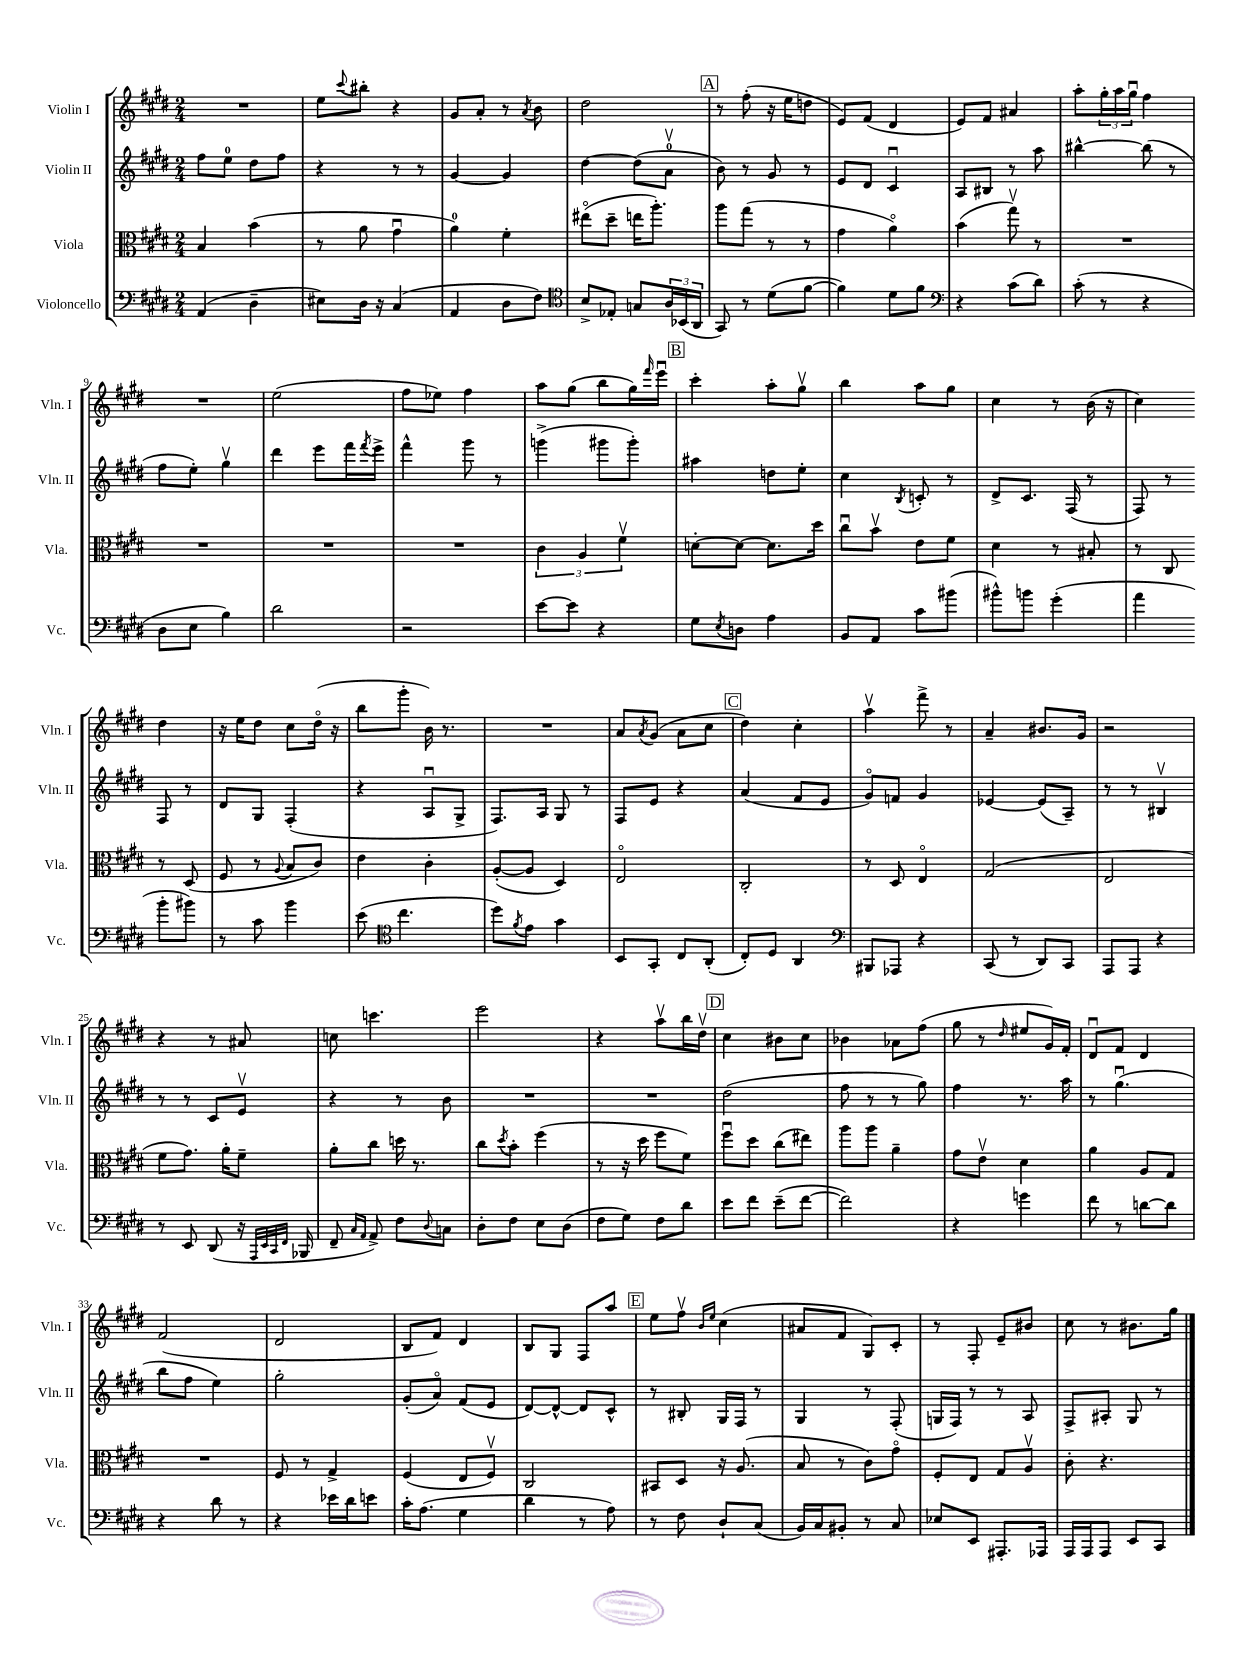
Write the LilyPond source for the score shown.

<<
\new StaffGroup <<
\new Staff = "s0" \with { instrumentName = "Violin I" shortInstrumentName = "Vln. I" } {
    \clef treble \key e \major \numericTimeSignature \time 2/4
    R2 |
    e''8 \appoggiatura { cis'''8 } bis''8-. r4 |
    gis'8 a'8-. r8 \acciaccatura { a'8 } b'8 |
    dis''2 |
    \mark \markup { \box "A" } r8 fis''8-.( r16 e''16 d''8 |
    e'8) fis'8( dis'4 |
    e'8) fis'8 ais'4 |
    a''8-. \tuplet 3/2 { gis''16-. a''16 gis''16\downbow } fis''4 |
    R2 |
    e''2( |
    fis''8 ees''8) fis''4 |
    a''8 gis''8( b''8 gis''16) \grace { fis'''16 } e'''16\downbow |
    \mark \markup { \box "B" } cis'''4-. a''8-. gis''8\upbow |
    b''4 a''8 gis''8 |
    cis''4 r8 b'16( r16 |
    cis''4) dis''4 |
    r16 e''16 dis''8 cis''8 dis''16\flageolet( r16 |
    b''8 gis'''8-. b'16) r8. |
    R2 |
    a'8 \acciaccatura { a'8 } gis'8( a'8 cis''8 |
    \mark \markup { \box "C" } dis''4) cis''4-. |
    a''4\upbow fis'''8-> r8 |
    a'4-- bis'8. gis'16 |
    r2 |
    r4 r8 ais'8 |
    c''8 c'''4. |
    e'''2 |
    r4 a''8\upbow b''16 dis''16\upbow |
    \mark \markup { \box "D" } cis''4 bis'8 cis''8 |
    bes'4 aes'8 fis''8( |
    gis''8 r8 \grace { dis''16 } eis''8 gis'16) fis'16-. |
    dis'8\downbow fis'8 dis'4 |
    fis'2( |
    dis'2 |
    b8 fis'8) dis'4 |
    b8 gis8 fis8 a''8 |
    \mark \markup { \box "E" } e''8 fis''8\upbow \grace { b'16 e''16 } cis''4( |
    ais'8 fis'8 gis8) cis'8-. |
    r8 fis8-. e'8-- bis'8 |
    cis''8 r8 bis'8. gis''16 \bar "|." |
}
\new Staff = "s1" \with { instrumentName = "Violin II" shortInstrumentName = "Vln. II" } {
    \clef treble \key e \major \numericTimeSignature \time 2/4
    fis''8 e''8-0 dis''8 fis''8 |
    r4 r8 r8 |
    gis'4~ gis'4 |
    dis''4~ dis''8( a'8-0\upbow |
    \mark \markup { \box "A" } b'8) r8 gis'8 r8 |
    e'8 dis'8 cis'4\downbow |
    a8 bis8 r8 a''8 |
    bis''4~-^ bis''8( r8 |
    fis''8 e''8-.) gis''4\upbow |
    dis'''4 e'''8 fis'''16 \acciaccatura { fis'''8 } e'''16-> |
    fis'''4-^ gis'''8 r8 |
    g'''4->( gis'''8 gis'''8-.) |
    \mark \markup { \box "B" } ais''4 d''8 e''8-. |
    cis''4 \acciaccatura { b8 } c'8-. r8 |
    dis'8-> cis'8. fis16( r8 |
    fis8) r8 fis8 r8 |
    dis'8 gis8 fis4-.( |
    r4 a8\downbow gis8-> |
    fis8.) a16 gis8 r8 |
    fis8 e'8 r4 |
    \mark \markup { \box "C" } a'4( fis'8 e'8 |
    gis'8\flageolet) f'8 gis'4 |
    ees'4~ ees'8( a8--) |
    r8 r8 bis4\upbow |
    r8 r8 cis'8 e'8\upbow |
    r4 r8 b'8 |
    R2 |
    R2 |
    \mark \markup { \box "D" } dis''2( |
    fis''8 r8 r8 gis''8) |
    fis''4 r8. a''16 |
    r8 gis''4.\downbow( |
    b''8 fis''8 e''4) |
    gis''2-. |
    gis'8-.( a'8\flageolet) fis'8( e'8 |
    dis'8~) dis'8~-^ dis'8 cis'8-^ |
    \mark \markup { \box "E" } r8 bis8-. gis16 fis16 r8 |
    gis4 r8 fis8-.( |
    g16 fis16) r8 r8 a8 |
    fis8-> ais8-. gis8 r8 \bar "|." |
}
\new Staff = "s2" \with { instrumentName = "Viola" shortInstrumentName = "Vla." } {
    \clef alto \key e \major \numericTimeSignature \time 2/4
    b4 b'4( |
    r8 a'8 gis'4\downbow |
    a'4-0) fis'4-. |
    eis''8\flageolet( dis''8-- e''16 a''8.-.) |
    \mark \markup { \box "A" } a''8 gis''8( r8 r8 |
    gis'4 a'4\flageolet) |
    b'4( gis''8\upbow) r8 |
    R2 |
    R2 |
    R2 |
    R2 |
    \tuplet 3/2 { cis'4 a4 fis'4\upbow } |
    \mark \markup { \box "B" } d'8~-. d'8~ d'8. dis''16 |
    cis''8\downbow b'8\upbow e'8 fis'8 |
    dis'4 r8 bis8-. |
    r8 cis8 r8 dis8( |
    fis8 r8 \appoggiatura { a8 } b8 cis'8) |
    e'4 cis'4-. |
    a8~-.( a8 dis4) |
    e2\flageolet |
    \mark \markup { \box "C" } cis2-. |
    r8 dis8 e4\flageolet |
    gis2( |
    e2 |
    fis'8 gis'8.) a'16-. fis'8-- |
    a'8-. cis''8 d''16 r8. |
    cis''8 \acciaccatura { dis''8 } b'8-. fis''4( |
    r8 r16 dis''16 fis''8 fis'8) |
    \mark \markup { \box "D" } fis''8\downbow dis''8 cis''8( eis''8) |
    a''8 a''8 a'4-- |
    gis'8 e'8\upbow dis'4 |
    a'4 a8 gis8 |
    R2 |
    fis8 r8 gis4-> |
    fis4( e8 fis8\upbow) |
    cis2 |
    \mark \markup { \box "E" } bis,8 dis8 r16 a8.( |
    b8 r8 cis'8) gis'8\flageolet |
    fis8-. e8 gis8 a8\upbow |
    cis'8-. r4. \bar "|." |
}
\new Staff = "s3" \with { instrumentName = "Violoncello" shortInstrumentName = "Vc." } {
    \clef bass \key e \major \numericTimeSignature \time 2/4
    a,4( dis4-- |
    eis8) dis16 r16 cis4( |
    a,4 dis8 fis8) |
    \clef tenor b8-> ees8-. g8 \tuplet 3/2 { a16 bes,16( a,16 } |
    \mark \markup { \box "A" } gis,8) r8 dis'8( fis'8~ |
    fis'4) dis'8 fis'8 |
    \clef bass r4 cis'8( dis'8) |
    cis'8-.( r8 r4 |
    dis8 e8 b4) |
    dis'2 |
    r2 |
    e'8~ e'8 r4 |
    \mark \markup { \box "B" } gis8 \acciaccatura { e8 } d8 a4 |
    b,8 a,8 cis'8 bis'8( |
    bis'8-^) b'8 gis'4-.( |
    a'4 b'8-. bis'8) |
    r8 cis'8 b'4 |
    e'8( \clef tenor cis''4. |
    dis''8) \acciaccatura { fis'8 } e'8 gis'4 |
    b,8 gis,8-. cis8 a,8-.( |
    \mark \markup { \box "C" } cis8-.) dis8 a,4 |
    \clef bass bis,,8 aes,,8 r4 |
    cis,8( r8 dis,8) cis,8 |
    a,,8 a,,8 r4 |
    r8 e,8 dis,8( r16 \grace { a,,32 e,32 cis,32 fis,32 } bes,,16 |
    fis,8-- \grace { cis16 a,16 } a,8->) fis8 \appoggiatura { dis8 } c8 |
    dis8-. fis8 e8 dis8( |
    fis8 gis8) fis8 dis'8 |
    \mark \markup { \box "D" } e'8 fis'8 e'8--( fis'8~ |
    fis'2) |
    r4 g'4 |
    fis'8 r8 d'8~ d'8 |
    r4 dis'8 r8 |
    r4 ees'16 dis'16 e'8 |
    cis'16-. a8.( gis4 |
    dis'4 r8 a8) |
    \mark \markup { \box "E" } r8 fis8 dis8-! cis8( |
    b,16) cis16 bis,8-. r8 cis8 |
    ees8 e,8 ais,,8.-. aes,,16 |
    a,,16 a,,16 a,,8 e,8 cis,8 \bar "|." |
}
>>
>>
